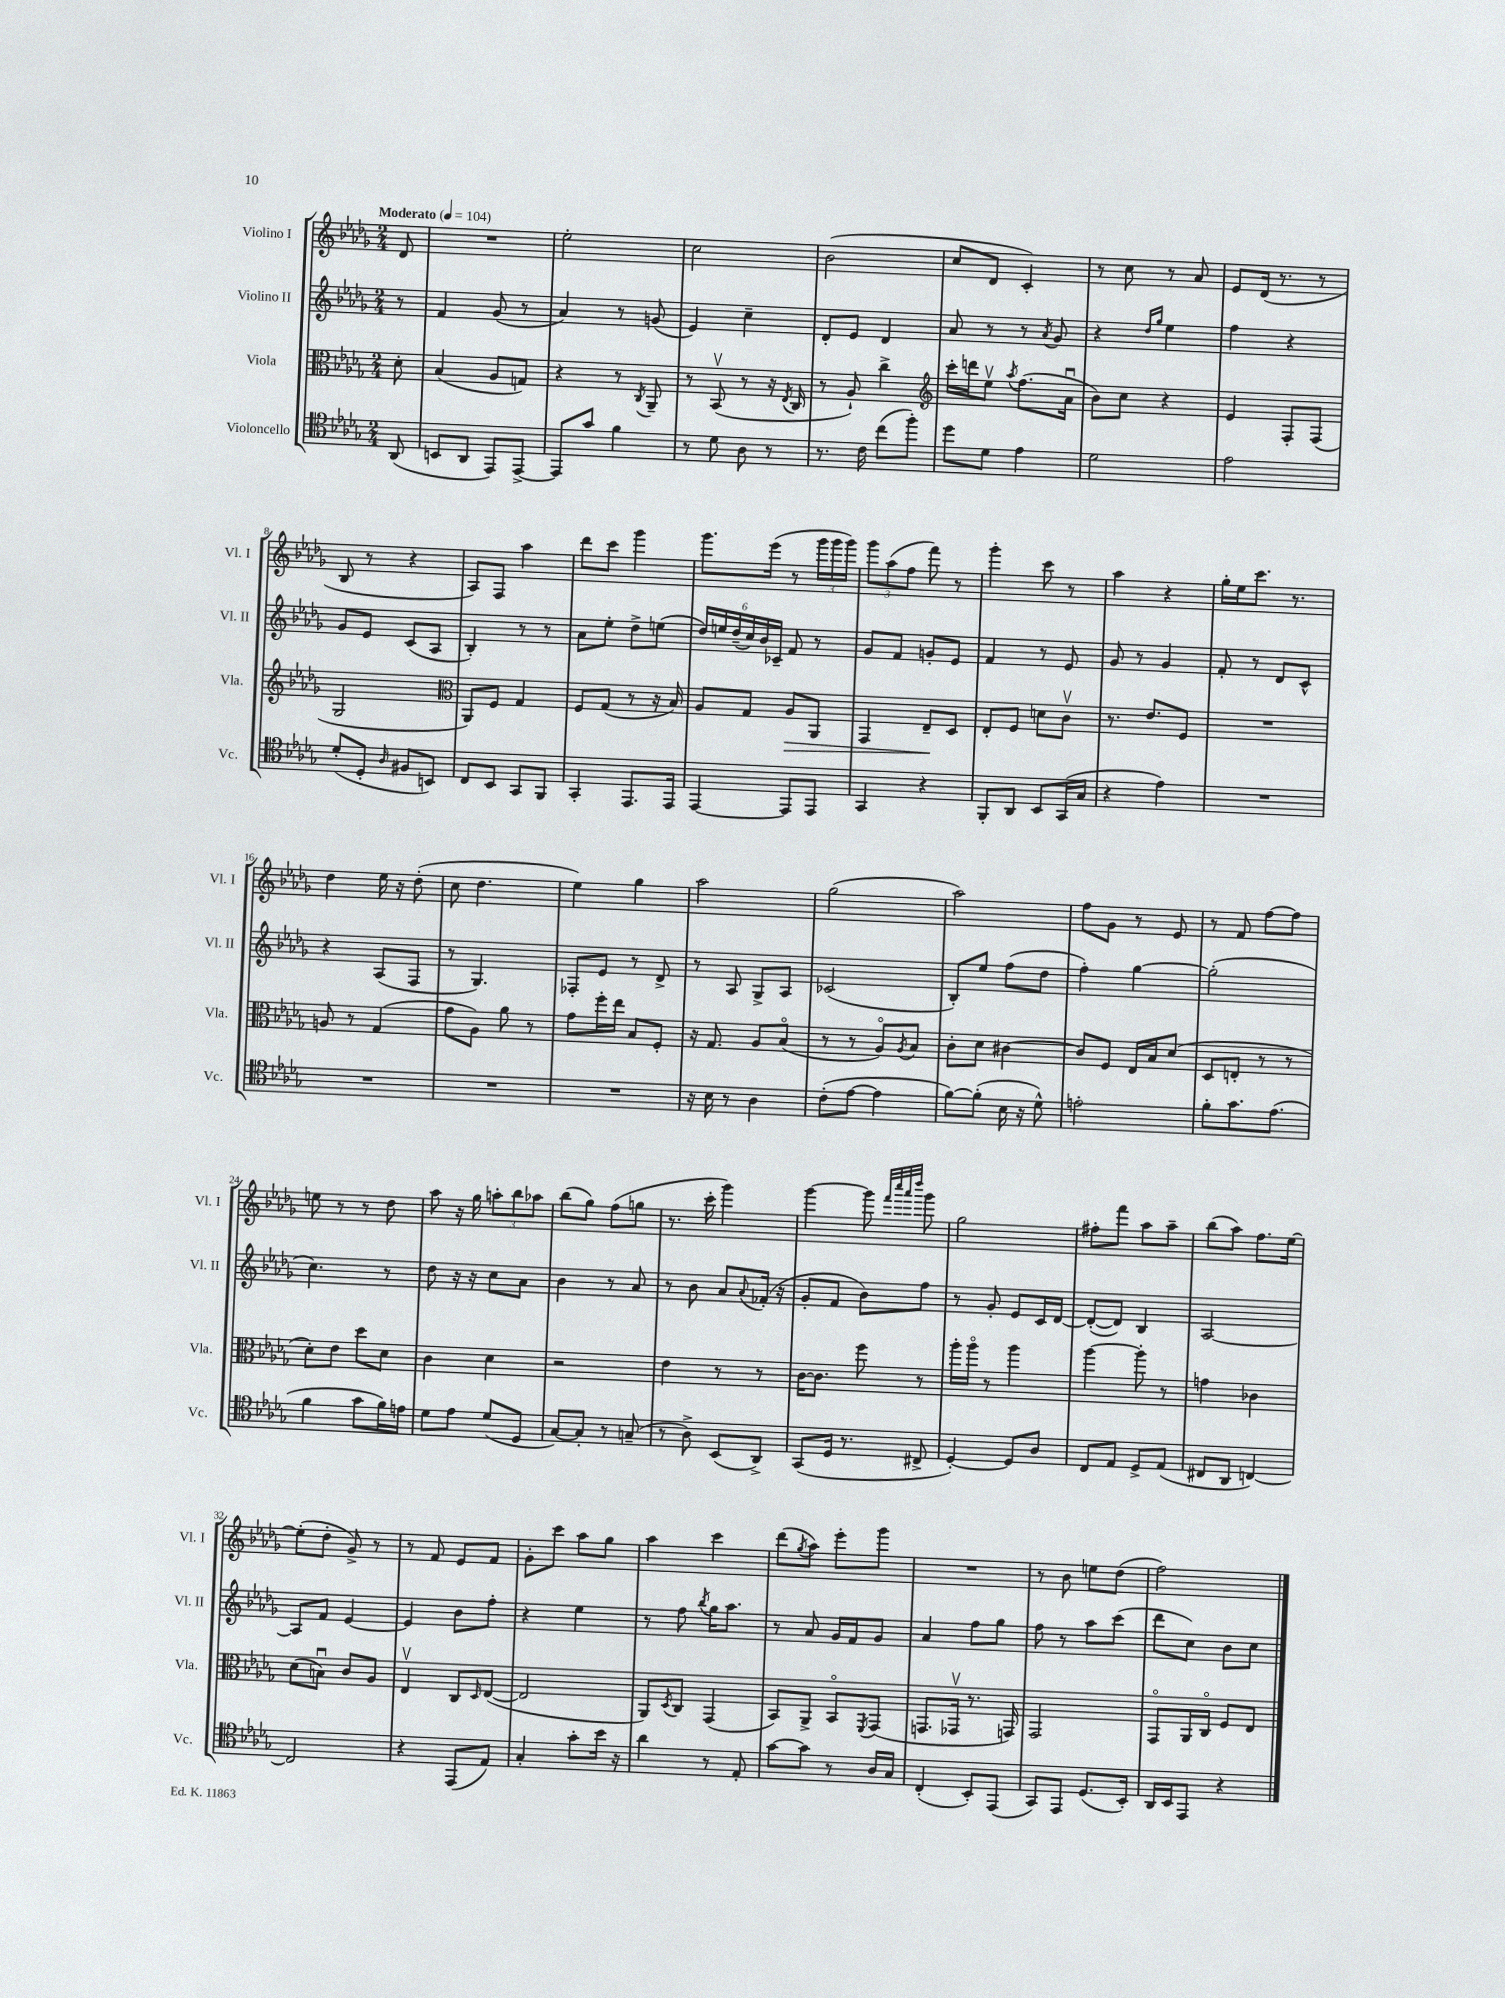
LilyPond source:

<<
\new StaffGroup <<
\new Staff = "s0" \with { instrumentName = "Violino I" shortInstrumentName = "Vl. I" } {
    \clef treble \key des \major \numericTimeSignature \time 2/4 \partial 8 \tempo "Moderato" 4 = 104
    des'8 |
    R2 |
    ees''2-. |
    c''2 |
    bes'2( |
    c''8 des'8 c'4-.) |
    r8 c''8 r8 aes'8 |
    ees'8 des'16( r8. r8 |
    bes8 r8 r4 |
    aes8) f8 aes''4 |
    des'''8 c'''8 ges'''4 |
    ges'''8. ees'''16( r8 \tuplet 3/2 { ges'''16 ges'''16 ges'''16) } |
    \tuplet 3/2 { ges'''8 aes''8( f''8 } f'''8) r8 |
    ges'''4-. c'''8 r8 |
    aes''4 r4 |
    ges''16-. ees''16 c'''8. r8. |
    des''4 ees''16 r16 des''8-.( |
    c''8 des''4. |
    ees''4) ges''4 |
    aes''2 |
    ges''2( |
    aes''2) |
    f''8 ges'8 r8 ees'8 |
    r8 f'8 f''8~ f''8 |
    e''8 r8 r8 des''8 |
    aes''8 r16 ges''16 \tuplet 3/2 { a''8-. bes''8 aes''8 } |
    bes''8( ges''8) f''8( g''8 |
    r8. c'''16-. ges'''4) |
    ges'''4~ ges'''8 \grace { f'''32 c''''32 aes'''32 des''''32 } ges'''8 |
    ges''2 |
    fis''8-. f'''8 aes''8 aes''8-- |
    bes''8( aes''8) f''8. ees''16~ |
    ees''8-.( des''8-. ges'8->) r8 |
    r8 f'8 ees'8 f'8 |
    ges'8-. c'''8 aes''8 ges''8 |
    aes''4 c'''4 |
    des'''8( \acciaccatura { ges''8 } aes''8) ees'''8-. ges'''8 |
    R2 |
    r8 bes'8 e''8 des''8( |
    f''2) \bar "|." |
}
\new Staff = "s1" \with { instrumentName = "Violino II" shortInstrumentName = "Vl. II" } {
    \clef treble \key des \major \numericTimeSignature \time 2/4 \partial 8
    r8 |
    f'4 ges'8( r8 |
    aes'4) r8 g'8( |
    ees'4) c''4-- |
    des'8-. ees'8 des'4 |
    aes'8 r8 r8 \acciaccatura { aes'8 } ges'8 |
    r4 \grace { des''16 ges''16 } ees''4 |
    f''4 r4 |
    ges'8 ees'8 c'8( aes8 |
    bes4-.) r8 r8 |
    aes'8 ees''8-. des''8-> e''8( |
    \tuplet 6/4 { des''16) e''16 des''16--( c''16) bes'16 ces'16-- } f'8 r8 |
    ges'8 f'8 g'8-. ees'8 |
    f'4 r8 ees'8 |
    ges'8 r8 ges'4 |
    f'8-. r8 des'8 c'8-^ |
    r4 aes8( f8 |
    r8 ges4.) |
    fes8-. ees'8 r8 des'8-> |
    r8 aes8 ges8-> aes8 |
    ces'2( |
    bes8-.) ees''8 f''8( des''8 |
    f''4-.) ges''4~ |
    ges''2-.( |
    c''4.) r8 |
    des''8 r16 r16 c''8 aes'8 |
    bes'4 r8 aes'8 |
    r8 bes'8 aes'8 \appoggiatura { aes'8 } fes'16-.( r16 |
    ges'8-. f'8 bes'8) f''8 |
    r8 ges'8-. ees'8 c'16 des'16~ |
    des'8~-.( des'8) bes4 |
    aes2~ |
    aes8 f'8 ees'4~ |
    ees'4 bes'8 f''8-. |
    r4 ees''4 |
    r8 f''8 \acciaccatura { bes''8 } ges''16 aes''8. |
    r8 aes'8 ges'16 f'16 ges'8 |
    aes'4 f''8 ges''8 |
    f''8 r8 aes''8 c'''8( |
    des'''8 c''8) bes'8 c''8 \bar "|." |
}
\new Staff = "s2" \with { instrumentName = "Viola" shortInstrumentName = "Vla." } {
    \clef alto \key des \major \numericTimeSignature \time 2/4 \partial 8
    des'8-. |
    bes4( aes8 g8) |
    r4 r8 \acciaccatura { c8 } aes,8-- |
    r8 bes,8\upbow( r8 r16 \acciaccatura { ees8 } c16 |
    r8 aes8-!) c''4-> |
    \clef treble c'''16-. d'''16 ees''8\upbow \acciaccatura { aes''8 } f''8.( aes'16\downbow |
    bes'8) c''8 r4 |
    ees'4 f8-. f8( |
    ges2 |
    \clef alto aes,8) f8 ges4 |
    f8 ges8( r8 r16 bes16) |
    aes8 ges8 aes8\> aes,8 |
    ges,4 ees8--\! des8 |
    ees8-. f8 d'8 c'8\upbow |
    r8. ees'8. f8 |
    R2 |
    a8 r8 ges4( |
    ges'8 aes8) aes'8 r8 |
    ges'8 f''16-. ees''16 bes8 f8-. |
    r16 ges8. aes8 bes8\flageolet( |
    r8 r8 aes8\flageolet) \acciaccatura { aes8 } bes8 |
    c'8-. des'8 cis'4~ |
    cis'8 f8 ees16 bes16 des'8( |
    des8 e8-. r8 r8 |
    des'8-.) ees'8 des''8 des'8 |
    c'4 des'4 |
    r2 |
    ees'4 r8 r8 |
    c'16~ c'8. f''8 r8 |
    aes''16-. aes''16\flageolet r8 aes''4 |
    aes''4~ aes''8-. r8 |
    g'4 ces'4 |
    des'8( b8\downbow) c'8 aes8 |
    ees4\upbow c8 \grace { des16 } ees8~( |
    ees2 |
    aes,8) \acciaccatura { des8 } c8 ges,4( |
    bes,8) aes,8-> bes,8\flageolet \acciaccatura { f,8 } ges,8( |
    g,8. ges,16\upbow r8. g,16) |
    ges,2 |
    ges,8\flageolet aes,16 c16\flageolet f8 ees8 \bar "|." |
}
\new Staff = "s3" \with { instrumentName = "Violoncello" shortInstrumentName = "Vc." } {
    \clef tenor \key des \major \numericTimeSignature \time 2/4 \partial 8
    aes,8( |
    b,8 aes,8 ees,8) ees,8~-> |
    ees,8 ges'8 f'4 |
    r8 des'8 aes8 r8 |
    r8. c'16 c''8( f''8-.) |
    des''8 des'8 ees'4 |
    des'2 |
    ees'2 |
    des'8-.( des8-. \grace { aes16 } fis8 b,8) |
    c8 bes,8 ges,8 f,8 |
    ges,4-. ees,8. ees,16 |
    ees,4~ ees,8 ees,8 |
    ges,4 r4 |
    f,8-. aes,8 bes,8 ges,16( ges16 |
    r4 ees'4) |
    R2 |
    R2 |
    R2 |
    R2 |
    r16 bes16 r8 aes4 |
    c'8-.( ees'8~ ees'4 |
    f'8~) f'8-.( bes16 r16 des'8-^) |
    e'2-. |
    f'8-. ges'8. ees'8.( |
    f'4 ges'8 f'16) e'16 |
    des'8 ees'8 des'8( des8 |
    ges8~) ges8-. r8 g8--( |
    r8 aes8->) bes,8( aes,8->) |
    ges,8( des16 r8. cis8-> |
    des4~-.) des8 aes8 |
    c8 ees8 des8-> ees8( |
    cis8 aes,8 c4~) |
    c2 |
    r4 ees,8( ees8) |
    ges4-. ges'8-. bes'16 r16 |
    aes'4 r8 ees8-. |
    ges'8~ ges'8 r8 aes16 ges16 |
    c4-.( bes,8-.) ees,8( |
    ges,8) ees,8 des8.( bes,16-.) |
    aes,16 bes,16 ees,8 r4 \bar "|." |
}
>>
>>
